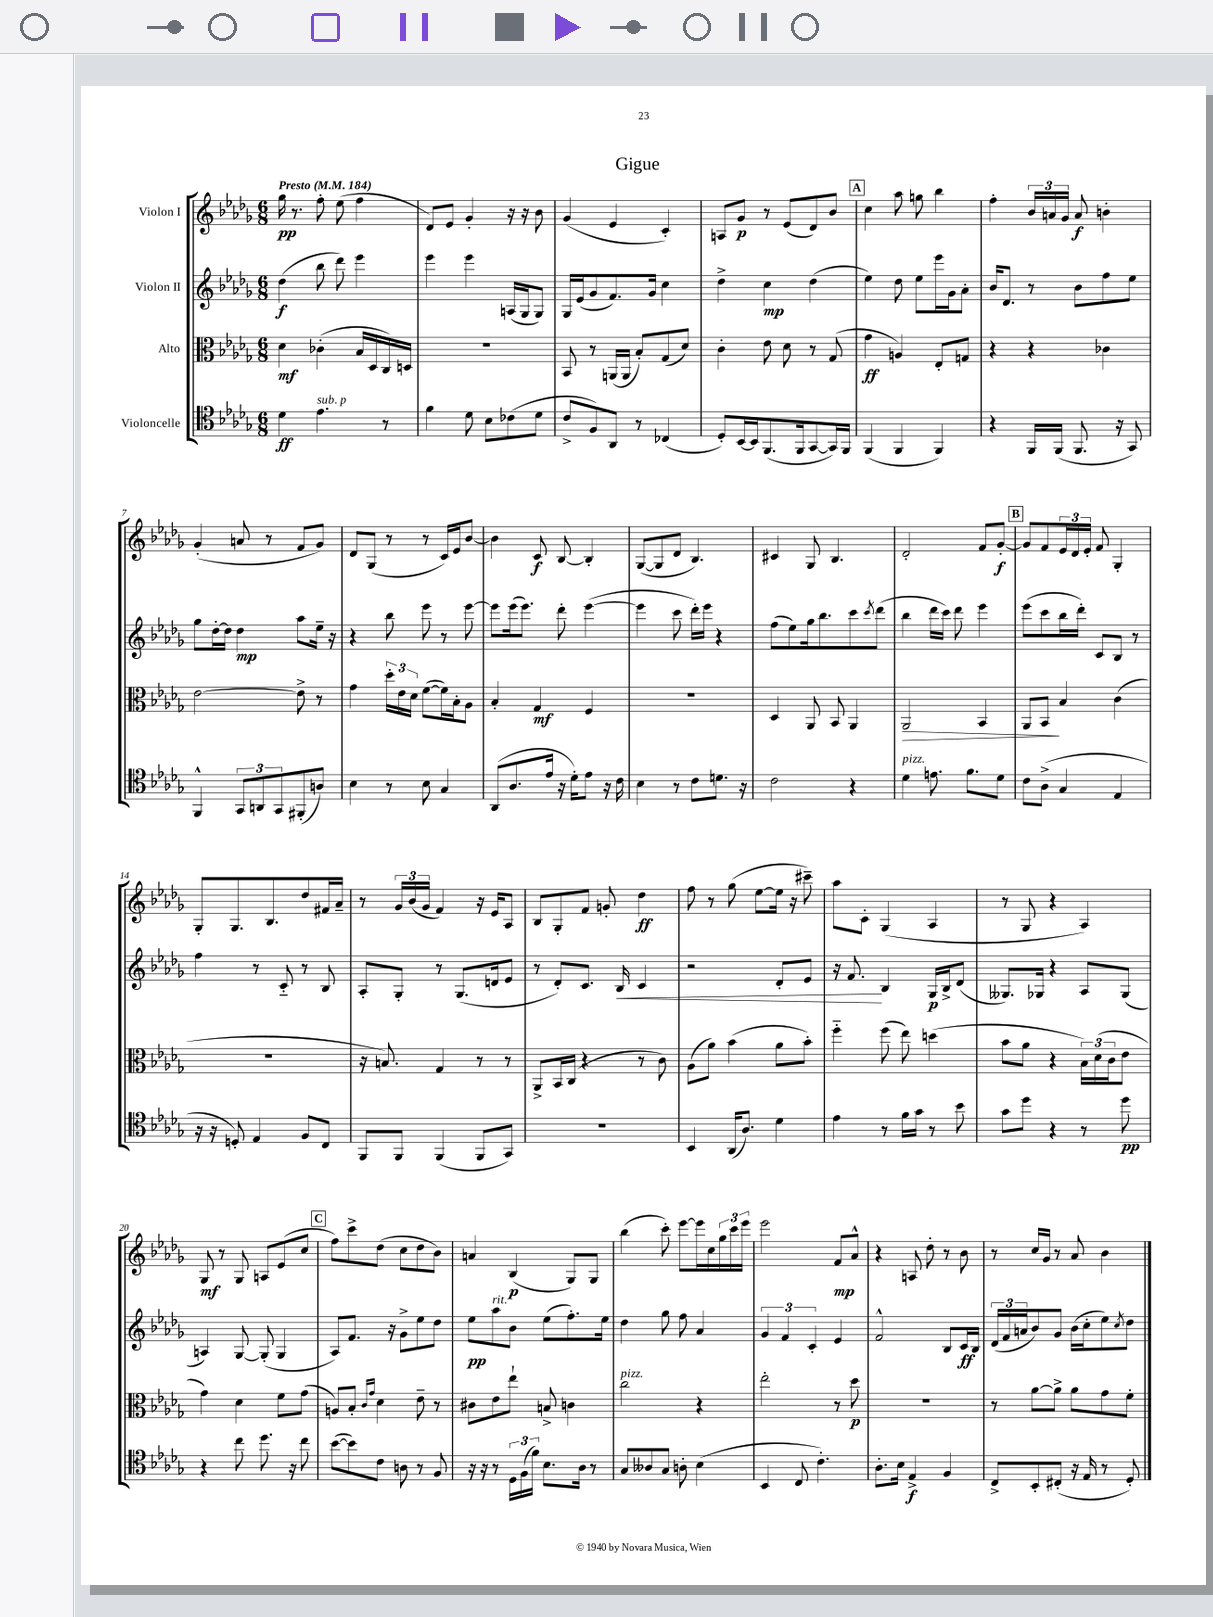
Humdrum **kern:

**kern	**kern	**kern	**kern
*staff4	*staff3	*staff2	*staff1
*clefC4	*clefC3	*clefG2	*clefG2
*k[b-e-a-d-g-]	*k[b-e-a-d-g-]	*k[b-e-a-d-g-]	*k[b-e-a-d-g-]
*M6/8	*M6/8	*M6/8	*M6/8
*MM184	*MM184	*MM184	*MM184
4d-\	4d-\	(4dd-\	16gg-\
.	.	.	8.r
4.e-\	(4c-'\	8bb-\	8ff'\
.	.	8ddd-\)	(8ee-\
.	16B-/LL	4eee-\	4ff\
.	16D-/	.	.
8r	16C/)	.	.
.	16D/JJ	.	.
=	=	=	=
4f\	2.r	4eee-\	8d-/L)
.	.	.	8e-/J
8d-\	.	4eee-\	4g-'/
8B-\L	.	.	.
(8c-\	.	(16A/LL	16r
.	.	16G-/J	16r
8d-\J	.	8G-/J)	8b-\
=	=	=	=
8c^/L	8BB-/	16G-/LL	(4g-/
.	.	(16e-/J	.
8F/)	8r	8g-/	.
8AA-/J	(16AA/LL	8.f/)	4e-/
.	16AA/JJ	.	.
8r	8B-'/L)	.	.
.	.	16g-/Jk	.
(4C-/	(8G-/	4cc\	4c'/)
.	8d-/J)	.	.
=	=	=	=
8D-'/L)	4c'\	4dd-^\	8A/L
[16BB-/L	.	.	8g-/J
16BB-/]J	.	.	.
(8.FF/	8e-\	4cc\	8r
.	8d-\	.	(8e-/L
16FF/k	.	.	.
[8GG-/	8r	(4dd-\	8d-/)
16GG-/]L)	(8G-/	.	8b-/J
16FF/JJ	.	.	.
=	=	=	=
(4FF/	4g-\	4ee-\)	4cc\
4FF/	4A/)	8dd-\	8aa-\
.	.	8ee-\L	8gg\
4FF/)	8E-'/L	16eee-\L	4bb-\
.	.	16g-\J	.
.	8G/J	8a-'\J	.
=	=	=	=
4r	4r	16b-/LK	4ff'\
.	.	8.d-/J	.
16FF/LL	4r	8r	24b-/LL
.	.	.	24a/
(16FF/JJ	.	.	.
.	.	.	24g-/JJ
8.FF/	.	8b-\L	8a/
.	4c-\	8ff\	4b'\
16r	.	.	.
8GG-/)	.	8ee-\J	.
=	=	=	=
4FF^^/	[2e-\	8gg-\L	(4g-'/
.	.	[16dd-'\L	.
.	.	16dd-\]JJ	.
12GG-/L	.	4dd-\	8a/
12AA/	.	.	.
.	.	.	8r
12GG-/	.	.	.
(8FF#'/	8e-^\]	8aa-\L	8f/L
8A/J)	8r	16ee-~\Jk	8g-/J)
.	.	16r	.
=	=	=	=
4B-\	4g-\	4r	8d-/L
.	.	.	(8G-/J
8r	24dd-'\LL	8bb-\	8r
.	24e-\	.	.
.	24d-\JJ	.	.
8B-\	([8f\L	8eee-\	8r
4G-/	16f\]L)	8r	16c/LL)
.	16B-'\J	.	16e-/J
.	8A-\J	[8eee-\	[8b-/J
=	=	=	=
(8AA-/L	4B-'/	8eee-\]L	4b-\]
8.A-/	.	(16eee-\k	.
.	.	8.eee-\J)	.
.	4G-/	.	8c/
16e-/Jk	.	.	.
16r	.	8ddd-'\	[8B-/
16d-'\LK)	.	.	.
8e-\J	4F/	([4eee-\	4B-'/]
16r	.	.	.
16c\	.	.	.
=	=	=	=
4B-\	2.r	4eee-\]	([8G-/L
.	.	.	8G-/]
8r	.	8ccc\	8d-/J
8c\L	.	16ddd-'\LL)	4.B-/)
.	.	16eee-\JJ	.
8.d\J	.	4r	.
16r	.	.	.
=	=	=	=
2c\	4D-/	(8ff\L	4c#/
.	.	8ee-\)	.
.	8AA-/	16gg-\k	8G-/
.	.	8.bb-\	.
.	8BB-/	.	4.B-/
4r	4AA-/	8ccc\	.
.	.	8qccc/	.
.	.	(8ddd-\J	.
=	=	=	=
4d-\	2AA-/	4bb-\	2d-'/
8.e\	.	16ddd-\LL	.
.	.	16ccc\JJ)	.
.	.	8ddd-\	.
8.f\L	.	.	.
.	4BB-/	4eee-\	8f/L
8d-\J	.	.	[8g-'/J
=	=	=	=
8c\L	8AA-/L	(8eee-\L	8g-/]L
(8A-^\J	8BB-/J	8ccc\	8f/
4G-/	4B-/	16bb-\L	24e-/L
.	.	.	24d-/
.	.	16ddd-'\JJ)	.
.	.	.	24e-'/JJ
.	.	8c/L	8f/
4E-/	(4c\	8B-/J	4G-'/
.	.	8r	.
=	=	=	=
16r	2.r	4ff\	8G-'/L
16r	.	.	.
8D'/)	.	.	8.G-/
4E-/	.	8r	.
.	.	.	8.B-/
.	.	8c'~/	.
8F/L	.	8r	8dd-/
8C/J	.	8B-/	16f#/L
.	.	.	16a-~/JJ
=	=	=	=
8FF/L	16r	8A-'/L	8r
.	8.B/)	.	.
8FF/J	.	8G-'/J	24g-/LL
.	.	.	(24b-/
.	.	.	24g-/JJ
(4FF/	4G-/	8r	4f/)
.	.	(8.G-/L	.
8FF/L	8r	.	16r
.	.	16d/k	16e-/LK
8GG-/J)	8r	8e-/J	8A-/J
=	=	=	=
2.r	8AA-^/L	8r	8B-/L
.	16BB-/L	8d-'/L)	8G-'/
.	(16C/JJ	.	.
.	4r	8.c/J	8f/J
.	.	.	8g'/
.	.	16B-/	.
.	8r	4c/	4dd-\
.	8c\)	.	.
=	=	=	=
4BB-/	(8A-\L	2r	8ff\
.	8a-\J)	.	8r
(16AA-/LK	(4b-\	.	(8gg-\
8.A-/J)	.	.	.
.	.	.	[8ee-\L
4d-\	8a-\L	8d-'/L	16ee-\]Jk
.	.	.	16r
.	8b-'\J)	8e-/J	8ccc#~\)
=	=	=	=
4e-\	4ff'~\	16r	8aa-\L
.	.	8.f/	.
.	.	.	8c'\J
8r	(8ff\	4B-/	(4G-/
16f\LL	8ee-\)	.	.
16g-\JJ	.	.	.
8r	(4dd\	16G-/LL	4A-/
.	.	16B-^/J	.
8b-\	.	(8d-/J	.
=	=	=	=
8g-\L	8b-\L	8.G--/L)	8r
8dd-\J	8a-\J	.	8G-/
.	.	16G-/Jk	.
4r	4r	4r	4r
8r	24B-\LL)	8A-/L	4A-/)
.	(24d-\	.	.
.	24c\J	.	.
8dd-\	8e-\J	(8G-/J	.
=	=	=	=
4r	4g-\)	4A/)	8G-/
.	.	.	8r
8cc\	4d-\	[8G-/	8G-/
8.dd-\	.	(8G-'/]	8A/L
.	8f\L	4G-/	(8e-/
16r	.	.	.
8cc\	(8g-\J	.	8cc/J
=	=	=	=
([8b-\L	8A/L)	8A-/L)	8ff\L)
8b-\])	8B-'/J	8.f/J	8ccc^\
.	16qqc/LL	.	.
.	16qqg-/JJ	.	.
8c\J	4d-\	.	(8dd-\J
.	.	16r	.
8A\	.	8g-^\L	8cc\L
8r	8e-~\	8ee-\	8dd-\
8F/	8r	8dd-\J	8b-\J)
=	=	=	=
16r	8c#\L	8ee-\L	4a/
16r	.	.	.
8r	8e-\	8aa-\	.
24D-\LL	8ee-`\J	8b-\J	(4B-/
(24F\	.	.	.
24f\JJ)	.	.	.
8.B-\L	8B^/	(8ee-\L	.
.	4c\	8.ff'\)	8G-/L)
16A-\Jk	.	.	.
8r	.	.	8G-/J
.	.	16ee-\Jk	.
=	=	=	=
8G-/L	2cc\	4dd-\	(4bb-\
8A--/	.	.	.
8G-/J	.	8gg-\	8ccc'\)
8A'\	.	8ff\	[8eee-\L
(4B-\	4r	4a-/	16eee-\]L
.	.	.	16cc\
.	.	.	24gg-\
.	.	.	24ccc\
.	.	.	24eee-\JJ
=	=	=	=
4BB-/	2ee-'\	6g-/	2eee-\
.	.	6f/	.
8C/	.	.	.
.	.	6c'/	.
4.c'\)	.	.	.
.	8r	4e-/	8f/L
.	8dd-\	.	8a-^^/J
=	=	=	=
8.A-'\L	2.r	2f^^/	4r
16B-\Jk	.	.	.
4E-^/	.	.	8A/
.	.	.	8dd-'\
4F/	.	8B-/L	8r
.	.	16c/L	8b-\
.	.	16B-/JJ	.
=	=	=	=
8C^/L	8r	(24d-/LL	8r
.	.	24f/	.
.	.	24a/J	.
8BB-'/	[8a-\L	8b-/)	16cc/LL
.	.	.	16g-/JJ
(8C#'/J	8a-^\]J	8g-/J	8r
16r	8a-\L	(16b-\LL	8a-/
16E-/	.	16cc'\J	.
8r	8g-\	8ee-\)	4b-\
.	.	8qcc/	.
8D-'/)	8f'\J	8dd-\J	.
==	==	==	==
*-	*-	*-	*-
